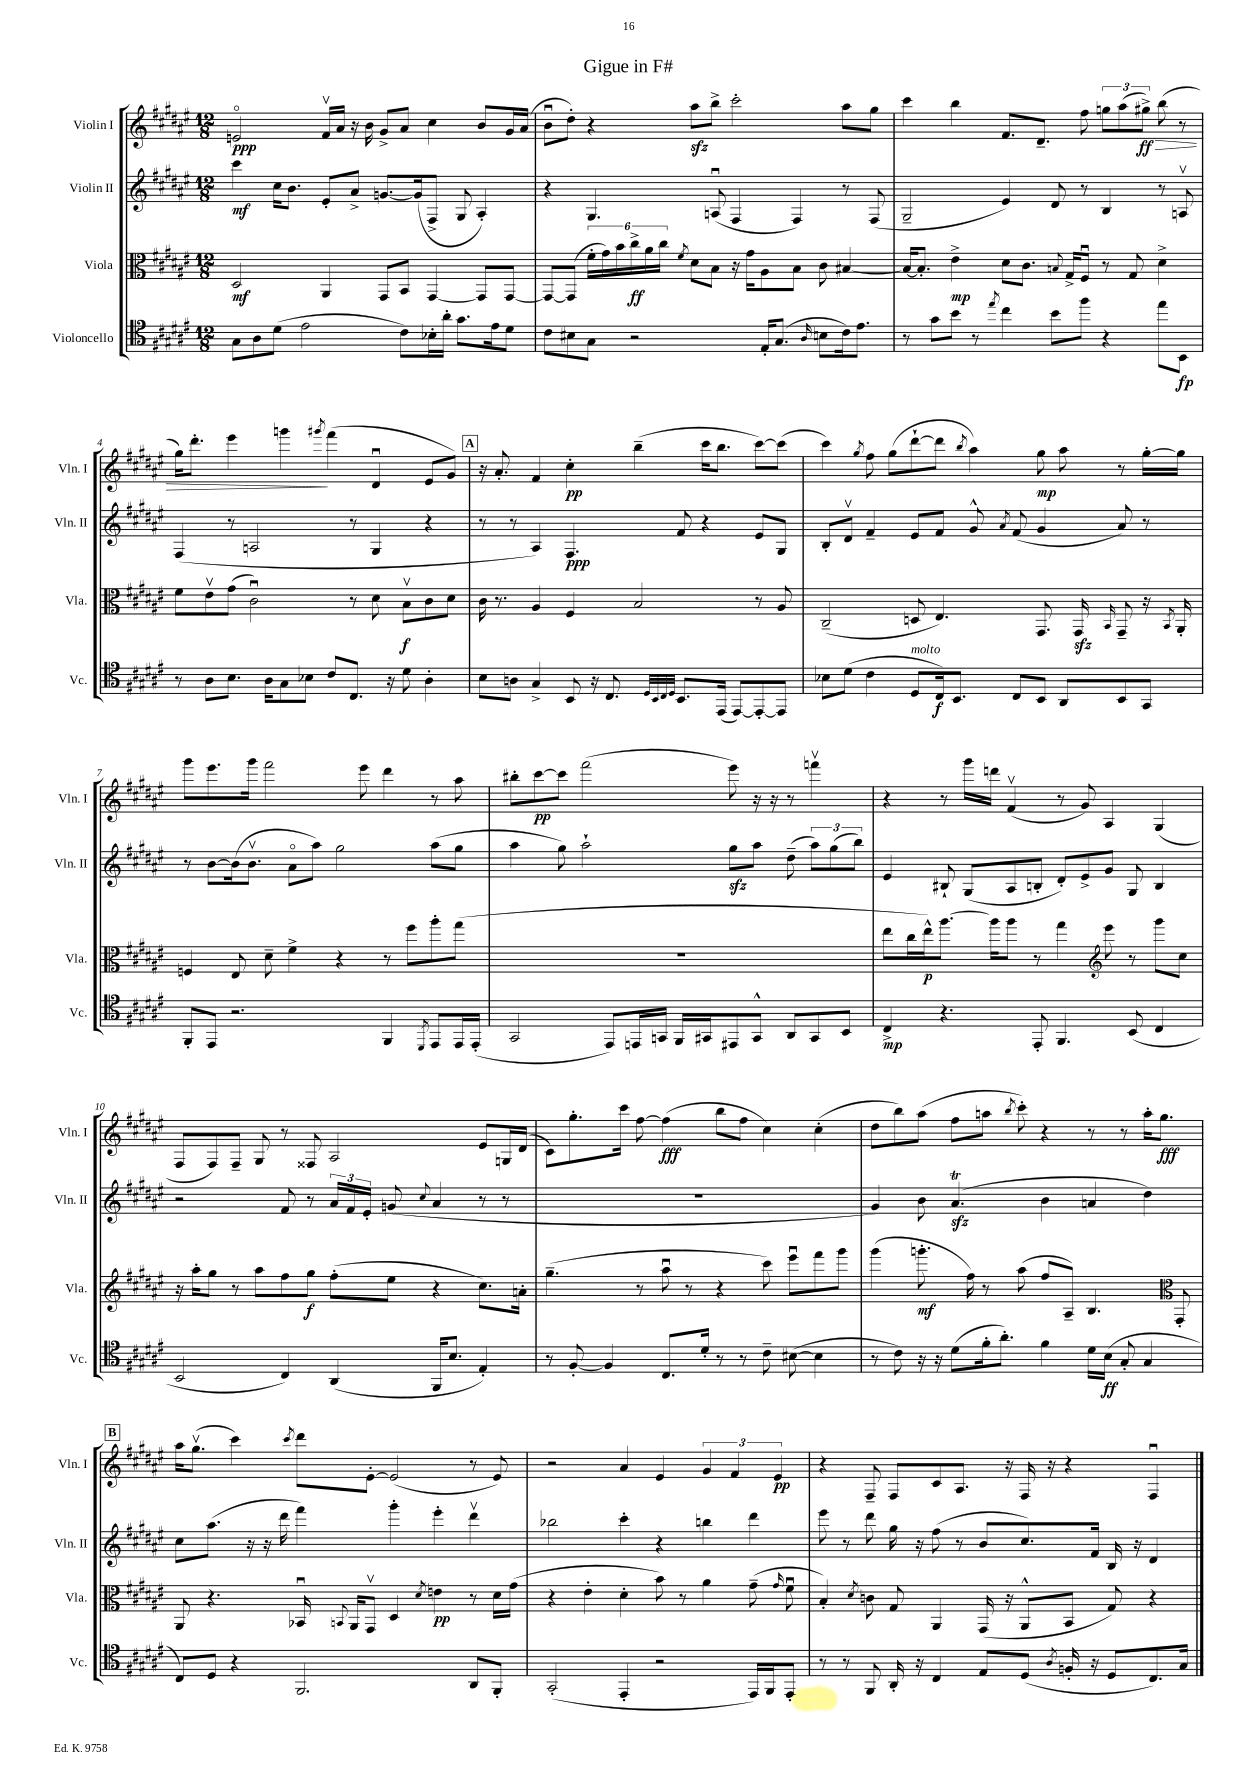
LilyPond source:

\header { title = "Gigue in F#" }
<<
\new StaffGroup <<
\new Staff = "s0" \with { instrumentName = "Violin I" shortInstrumentName = "Vln. I" } {
    \clef treble \key fis \major \numericTimeSignature \time 12/8
    \autoBeamOff e'2\flageolet\ppp fis'16[\upbow ais'16] r16 b'16 gis'8[-> ais'8] cis''4 b'8[ gis'16 ais'16]( |
    b'8[\downbow dis''8]-.) r4 ais''8[\sfz b''8]-> cis'''2-. ais''8[ gis''8] |
    cis'''4 b''4 fis'8.[ dis'8.]-- fis''8 \tuplet 3/2 { g''8[ ais''8( gis''8]->\ff\>) } b''8( r8 |
    gis''16[) dis'''8.]-. eis'''4 g'''4\! \acciaccatura { gis'''8 } fis'''4( dis'4\downbow eis'8[ gis'8]) |
    \mark \markup { \box "A" } r16 ais'8.-. fis'4 cis''4-.\pp b''4--( cis'''16[ b''8.] cis'''8[~) cis'''8]( |
    cis'''4) \acciaccatura { gis''8 } fis''8 gis''8[( dis'''8~-! dis'''8] \acciaccatura { b''8 } ais''4) gis''8\mp ais''8 r8 gis''16[~-. gis''16] |
    gis'''8[ eis'''8. gis'''16] fis'''2 eis'''8 dis'''4 r8 ais''8 |
    bis''8[-. cis'''8~\pp cis'''8] fis'''2( eis'''8) r16 r16 r8 f'''4\upbow |
    r4 r8 gis'''16[ d'''16] fis'4\upbow( r8 gis'8) ais4 gis4( |
    fis8[ fis8) fis8]-- gis8 r8 fisis8 ais2 eis'8[ g16 dis'16]( |
    cis'8[) gis''8.-. cis'''16] fis''8~ fis''4\fff( b''8[ fis''8] cis''4) cis''4-.( |
    dis''8[ b''8) ais''8]( fis''8[ a''8] \acciaccatura { b''8 } cis'''8-.) r4 r8 r8 a''16[-. gis''8.]\fff |
    \mark \markup { \box "B" } ais''16[ gis''8.]\upbow( cis'''4) \acciaccatura { cis'''8 } dis'''8[ eis'8]~-. eis'2( r8 eis'8) |
    r2 ais'4 eis'4 \tuplet 3/2 { gis'4 fis'4 eis'4\pp } |
    r4 fis8-- fis8[ cis'8 ais8.] r16 fis16 r16 r4 fis4\downbow \bar "|." |
}
\new Staff = "s1" \with { instrumentName = "Violin II" shortInstrumentName = "Vln. II" } {
    \clef treble \key fis \major \numericTimeSignature \time 12/8
    \autoBeamOff cis'''4\mf cis''16[ b'8.] eis'8[-. ais'8]-> g'8.[~ g'16( fis8]-> gis8 ais4-.) |
    r4 gis4. a8\downbow( fis4 fis4) r8 fis8( |
    gis2-- eis'4) dis'8 r8 b4 r8 a8\upbow |
    fis4( r8 a2 r8 gis4 r4 |
    \mark \markup { \box "A" } r8 r8 ais4) fis4.\ppp fis'8 r4 eis'8[ gis8] |
    b8[-. dis'8]\upbow fis'4-- eis'8[ fis'8] gis'8-^ \acciaccatura { ais'8 } fis'8( gis'4 ais'8) r8 |
    r8 b'8[~ b'16( b'8.]\upbow ais'8[\flageolet ais''8]) gis''2 ais''8[( gis''8] |
    ais''4 gis''8) ais''2-! gis''8[\sfz ais''8] dis''8--( \tuplet 3/2 { ais''8[) gis''8( b''8]) } |
    eis'4 bis8-! gis8[( ais8 b8]-. dis'8[-.) eis'8-> gis'8] gis8 b4 |
    r2 fis'8 r8 \tuplet 3/2 { ais'16[ fis'16 eis'16]-. } g'8( \appoggiatura { cis''8 } ais'4 r8 r8 |
    R1. |
    gis'4) b'8 ais'4.\trill\sfz( b'4 a'4 dis''4) |
    \mark \markup { \box "B" } cis''8[ ais''8.]( r16 r16 dis'''16 fis'''4) gis'''4-. eis'''4-. dis'''4\upbow |
    bes''2 cis'''4-. r4 b''4 dis'''4 |
    eis'''8 r8 dis'''8 gis''16 r16 fis''8( r8 b'8[ cis''8.) fis'16] b16 r16 dis'4 \bar "|." |
}
\new Staff = "s2" \with { instrumentName = "Viola" shortInstrumentName = "Vla." } {
    \clef alto \key fis \major \numericTimeSignature \time 12/8
    \autoBeamOff dis2\mf ais,4 gis,8[ b,8] gis,4~ gis,8[ gis,8]~ |
    gis,8[~ gis,8]( \tuplet 6/4 { fis'16[-. gis'16) b'16 cis''16->\ff ais'16 cis''16] } \acciaccatura { fis'8 } dis'8[ b8] r16 gis'16[ ais8 b8] cis'8 bis4~ |
    bis16[~ bis8.]-. eis'4->\mp dis'8[ cis'8.] \appoggiatura { b8 } gis16[-> fis8]\downbow r8 gis8 dis'4-> |
    fis'8[ eis'8\upbow gis'8]( cis'2\downbow) r8 dis'8 b8[\upbow\f cis'8 dis'8] |
    \mark \markup { \box "A" } cis'16 r8. ais4 fis4 b2 r8 ais8 |
    cis2--( d8 eis4.) gis,8. gis,16\sfz \grace { b,16 } gis,8-- r16 \acciaccatura { b,8 } ais,16-. |
    f4 eis8 dis'8-- fis'4-> r4 r8 fis''8[ ais''8-. gis''8]( |
    R1. |
    eis''8[ cis''16 eis''16-^\p) ais''8.]~ ais''16[ ais''8] r8 gis''4 \clef treble eis'''8 r8 gis'''8[ cis''8] |
    r16 ais''16[-. gis''8] r8 ais''8[ fis''8 gis''8]\f fis''8[-.( eis''8] r4 cis''8.[) a'16]-. |
    gis''4.--( r8 ais''8\downbow r8 r4 cis'''8) eis'''8[\downbow fis'''8 gis'''8] |
    gis'''4( g'''8.-.\mf fis''16) r8 ais''8( fis''8[ ais8]--) b4. \clef alto gis,8-. |
    \mark \markup { \box "B" } ais,8 r4. bes,16\downbow \appoggiatura { b,8 } ais,16[ gis,8]\upbow dis4 \acciaccatura { dis'8 } e'4\pp r8 dis'16[ gis'16]( |
    r4 eis'4-. dis'4-. b'8) r8 ais'4 gis'8--( \grace { gis'16 } fis'8\downbow |
    b4-.) \acciaccatura { dis'8 } c'8 gis8 ais,4 gis,16( r16 ais,8[-^ b,8] gis8) r4 \bar "|." |
}
\new Staff = "s3" \with { instrumentName = "Violoncello" shortInstrumentName = "Vc." } {
    \clef tenor \key fis \major \numericTimeSignature \time 12/8
    \autoBeamOff gis8[ ais8 dis'8]( eis'2 cis'8[) bes16-. ais'16]-. gis'8.[ eis'16 dis'8] |
    cis'8[ bis8 gis8] r2 eis16[-. gis8.]( \grace { ais16 } b8[ cis'16) eis'8.] |
    r8 gis'8[ b'8] r8 \acciaccatura { eis''8 } cis''4 b'8[ fis''8] r4 eis''8[ b,8]\fp |
    r8 ais8[ b8.] ais16[ gis8 bes8] cis'8[ cis8.] r16 dis'8 ais4-. |
    \mark \markup { \box "A" } b8[ a8] gis4-> b,8 r16 cis8. \grace { dis32[ b,32 cis32 dis32] } b,8.[ eis,16]( eis,8[~) eis,8~-. eis,8] |
    bes8[ dis'8]( cis'4 dis8[^\markup { \italic "molto" } cis16\f) b,8.] cis8[ b,8] ais,8[ b,8 gis,8] |
    fis,8[-. eis,8] r2. fis,4 \acciaccatura { dis,8 } eis,8[ eis,16 eis,16]-.( |
    gis,2 eis,8[) e,16 g,16] fis,16[ gis,16 eis,8 gis,8]-^ ais,8[ gis,8 b,8] |
    cis4->\mp r4. eis,8-. fis,4. b,8( cis4 |
    b,2 cis4) ais,4( fis,16[ b8.] eis4-.) |
    r8 fis8~-. fis4 cis8.[ dis'16]-. r8 r8 cis'8-- bis8~( bis4 |
    r8 cis'8) r16 r16 dis'8[( fis'16-. ais'8.]-.) fis'4 dis'16[ b16]\ff( gis8-. gis4 |
    \mark \markup { \box "B" } cis8[) dis8] r4 fis,2. ais,8[ fis,8]-. |
    gis,2-.( eis,4-. r2 eis,16[) fis,16 eis,8]-. |
    r8 r8 fis,8 ais,16-. r16 cis4 eis8[ dis8]( \acciaccatura { ais8 } f16-. r16 dis8[ cis8.) gis16] \bar "|." |
}
>>
>>
